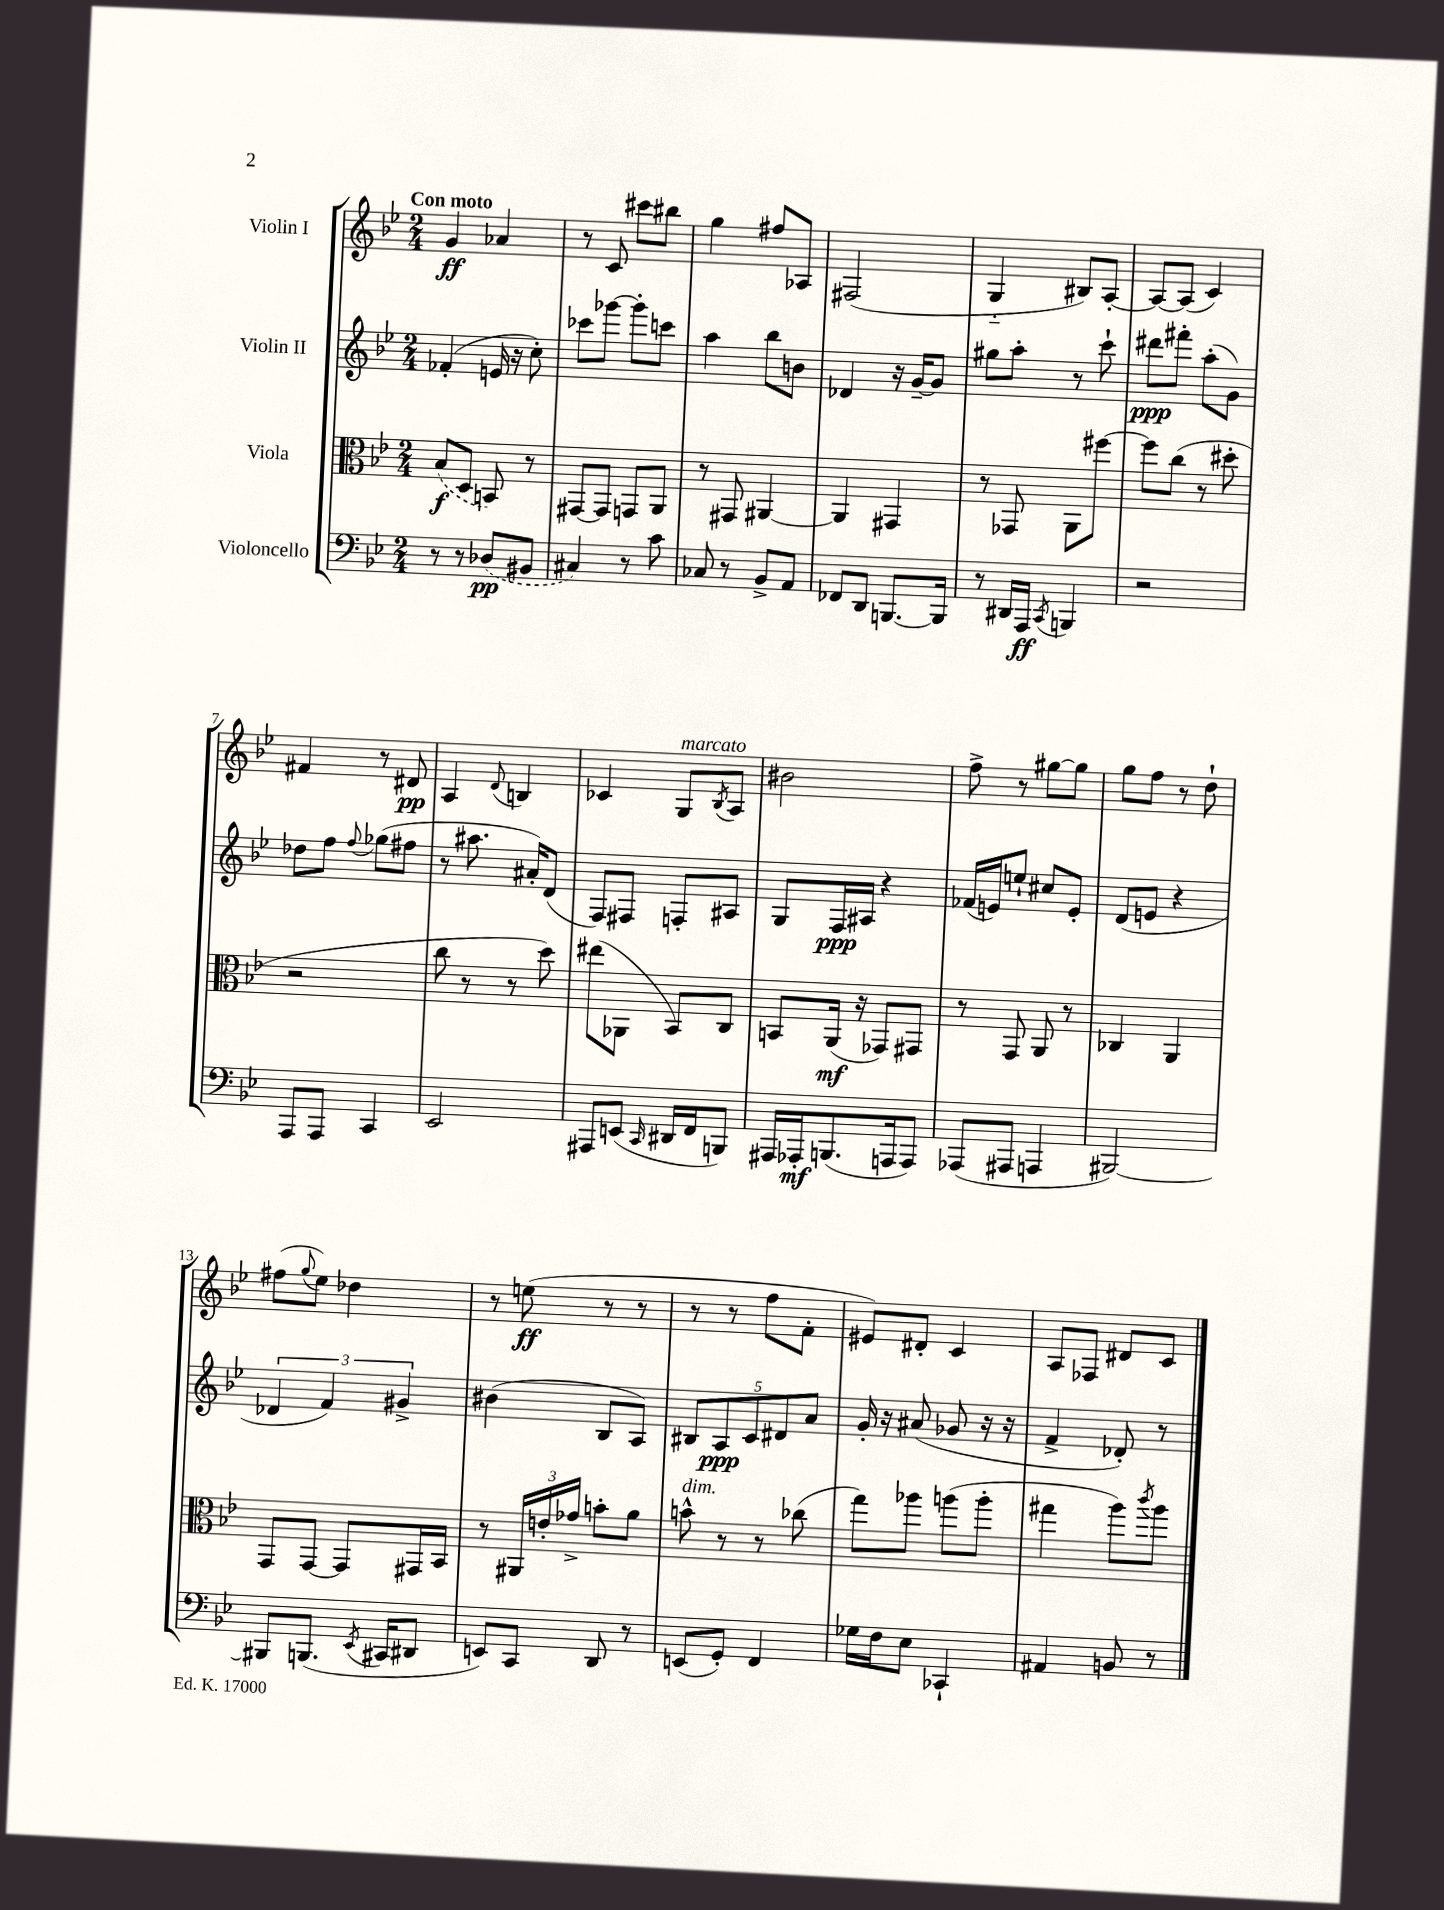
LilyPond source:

<<
\new StaffGroup <<
\new Staff = "s0" \with { instrumentName = "Violin I" } {
    \clef treble \key bes \major \numericTimeSignature \time 2/4 \tempo "Con moto"
    g'4\ff aes'4 |
    r8 c'8 cis'''8 bis''8 |
    g''4 fis''8 aes8 |
    fis2( |
    g4-_ bis8) a8~-. |
    a8~ a8( c'4) |
    fis'4 r8 dis'8\pp |
    a4 \appoggiatura { d'8 } b4 |
    ces'4 g8^\markup { \italic "marcato" } \acciaccatura { bes8 } a8 |
    bis'2 |
    f''8-> r8 gis''8~ gis''8 |
    g''8 f''8 r8 d''8-! |
    fis''8( \appoggiatura { g''8 } ees''8) des''4 |
    r8 e''8\ff( r8 r8 |
    r8 r8 f''8 f'8-. |
    eis'8) dis'8-. c'4 |
    a8 fes8 dis'8 c'8 \bar "|." |
}
\new Staff = "s1" \with { instrumentName = "Violin II" } {
    \clef treble \key bes \major \numericTimeSignature \time 2/4
    fes'4-.( e'16 r16 c''8-.) |
    ces'''8 ges'''8~ ges'''8-. c'''8 |
    a''4 bes''8 b'8 |
    des'4 r16 g'16~-- g'8 |
    gis''8 a''8-. r8 c'''8-! |
    dis'''8\ppp fis'''8-. a''8-.( g'8) |
    des''8 f''8 \appoggiatura { f''8 } ges''8( fis''8 |
    r8 ais''8. ais'16-.) d'8( |
    f8) fis8 f8-. ais8 |
    g8 f16\ppp ais16 r4 |
    fes'16( e'16) e''8-! cis''8 e'8-. |
    d'8( e'8 r4 |
    \tuplet 3/2 { des'4 f'4) gis'4-> } |
    bis'4( bes8 a8) |
    \tuplet 5/4 { bis8 a8\ppp c'8 dis'8 a'8 } |
    g'16-. r16 ais'8( ges'8 r16 r16 |
    f'4-> des'8-.) r8 \bar "|." |
}
\new Staff = "s2" \with { instrumentName = "Viola" } {
    \clef alto \key bes \major \numericTimeSignature \time 2/4
    \once \slurDashed bes8\f( d8 b,8) r8 |
    gis,8~ gis,8 g,8 a,8 |
    r8 gis,8 ais,4~ |
    ais,4 gis,4 |
    r8 ges,8 a,8 fis''8~ |
    fis''8 c''8( r8 dis''8-. |
    r2 |
    c''8 r8 r8 d''8) |
    eis''8( aes,8 bes,8) c8 |
    b,8 a,16\mf( r16 ges,8) gis,8 |
    r8 g,8 a,8 r8 |
    ces4 a,4 |
    g,8 g,8~ g,8 gis,16 bes,16 |
    r8 \tuplet 3/2 { ais,16 e'16-. ges'16-> } b'8-. a'8 |
    b'8-^^\markup { \italic "dim." } r8 r8 ces''8( |
    g''8) aes''8 a''8( a''8-. |
    gis''4 a''8) \acciaccatura { c'''8 } a''8 \bar "|." |
}
\new Staff = "s3" \with { instrumentName = "Violoncello" } {
    \clef bass \key bes \major \numericTimeSignature \time 2/4
    r8 r8 \once \slurDashed des8\pp( bis,8 |
    cis4) r8 c'8 |
    ces8 r8 bes,8-> a,8 |
    fes,8 d,8 b,,8.~ b,,16 |
    r8 dis,16 a,,16\ff \acciaccatura { c,8 } b,,4 |
    r2 |
    a,,8 a,,8 c,4 |
    ees,2 |
    ais,,8 e,8( \grace { c,16 } dis,16 f,16 b,,8) |
    ais,,16 aes,,16-.\mf b,,8.( a,,16 a,,8) |
    aes,,8( ais,,8 a,,4 |
    bis,,2~) |
    bis,,8 b,,8.( \acciaccatura { ees,8 } cis,16 dis,8 |
    e,8) c,8 d,8 r8 |
    e,8( g,8-.) f,4 |
    ges16 f16 ees8 ces,4-! |
    ais,4 b,8 r8 \bar "|." |
}
>>
>>
